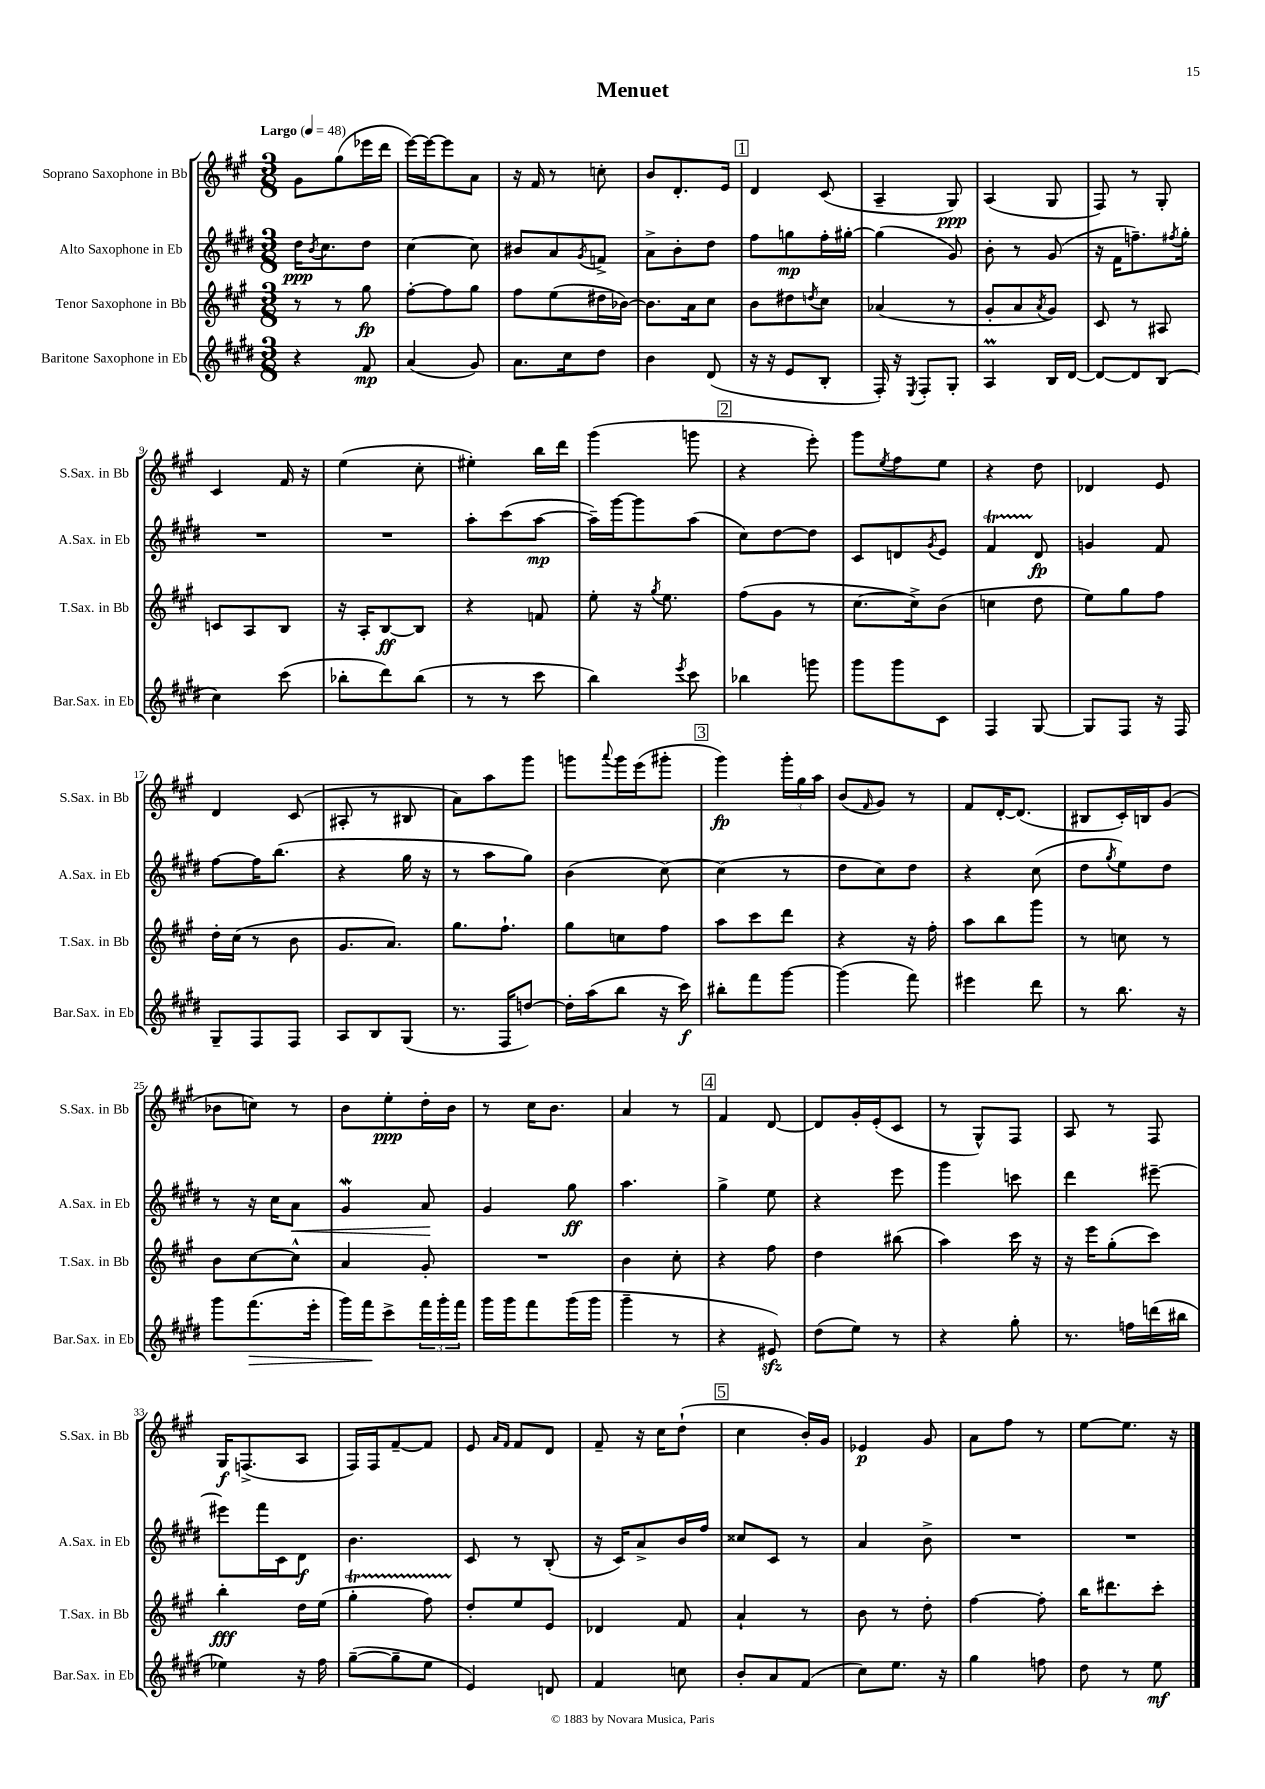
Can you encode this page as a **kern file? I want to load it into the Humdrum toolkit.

**kern	**kern	**kern	**kern
*staff4	*staff3	*staff2	*staff1
*clefG2	*clefG2	*clefG2	*clefG2
*k[f#c#g#d#]	*k[f#c#g#]	*k[f#c#g#d#]	*k[f#c#g#]
*M3/8	*M3/8	*M3/8	*M3/8
*MM48	*MM48	*MM48	*MM48
4r	8r	16dd#	8g#
.	.	8qb	.
.	.	8.cc#	.
.	8r	.	(8gg#
8f#	8gg#	8dd#	16eee-
.	.	.	16ddd
=	=	=	=
(4a	[8ff#'	[4cc#	[16eee)
.	.	.	16eee_
.	8ff#]	.	8eee]
8g#)	8gg#	8cc#]	8a
=	=	=	=
8.a	8ff#	8b#	16r
.	.	.	16f#
.	(8ee	8a	8r
16cc#	.	.	.
.	.	8qg#	.
8dd#	16dd#	8f^	8cc'
.	[16b-)	.	.
=	=	=	=
4b	8.b-]	8a^	8b
.	.	8b'	8.d'
.	16a	.	.
(8d#	8cc#	8dd#	.
.	.	.	16e
=	=	=	=
16r	8b	8ff#	4d
16r	.	.	.
8e	8dd#	8gg	.
.	8qdd	.	.
8B'	8cc#	16ff#'	(8c#
.	.	[16gg#'	.
=	=	=	=
16F#')	(4a-	(4gg#]	4A~
16r	.	.	.
8qE	.	.	.
8F#'	.	.	.
8G#'	8r	8g#)	8G#)
=	=	=	=
4A	8g#'	8b'	(4A
.	8a	8r	.
.	8qa	.	.
16B	8g#)	(8g#	8G#
[16d#	.	.	.
=	=	=	=
8d#_	8c#	16r	8F#)
.	.	16f#	.
8d#]	8r	8.ff~)	8r
(8B	8A#	.	8G#'
.	.	8qff#	.
.	.	16gg#'	.
=	=	=	=
4cc#)	8c	4.r	4c#
.	8A	.	.
(8ccc#	8B	.	16f#
.	.	.	16r
=	=	=	=
8bb-'	16r	4.r	(4ee
.	16A'	.	.
8ddd#)	[8B	.	.
(8bb-	8B]	.	8cc#'
=	=	=	=
8r	4r	8aa'	4ee#')
8r	.	(8ccc#	.
8ccc#	8f	[8aa	16bb
.	.	.	16ddd
=	=	=	=
4bb)	8ee'	16aa~])	(4ggg#
.	.	[16ggg#	.
.	16r	8ggg#]	.
.	8qgg#	.	.
.	8.ee	.	.
8qeee	.	.	.
8ccc#	.	(8aa	8ggg
=	=	=	=
4bb-	(8ff#	8cc#)	4r
.	8g#	[8dd#	.
8ggg	8r	8dd#]	8eee')
=	=	=	=
8ggg#	[8.cc#	8c#	8ggg#
.	.	.	8qee
8ggg#	.	8d	8ff#
.	16cc#^])	.	.
.	.	8qg#	.
8c#	(8b	8e	8ee
=	=	=	=
4F#	4cc	4f#	4r
[8G#	8dd	8d#	8dd
=	=	=	=
8G#]	8ee)	4g	4d-
8F#	8gg#	.	.
16r	8ff#	8f#	8e
16F#	.	.	.
=	=	=	=
8G#~	16dd'	[8ff#	4d
.	(16cc#	.	.
8F#	8r	16ff#]	.
.	.	(8.bb	.
8F#	8b	.	(8c#
=	=	=	=
8A	8.g#	4r	8A#'
8B	.	.	8r
.	8.a)	.	.
(8G#	.	16gg#	8B#
.	.	16r	.
=	=	=	=
8.r	8.gg#	8r	8a)
.	.	8aa	8aa
16F#	8.ff#`	.	.
[8dd)	.	8gg#)	8ggg#
=	=	=	=
16dd']	8gg#	(4b	8ggg
(16aa	.	.	.
.	.	.	8qqaaa
8bb	8cc	.	16ggg
.	.	.	(16eee
16r	8ff#	[8cc#)	8ggg#'
16ccc#)	.	.	.
=	=	=	=
8bb#'	8aa	(4cc#]	4ggg#)
8fff#	8ccc#	.	.
[8ggg#	8ddd	8r	24ggg#'
.	.	.	24gg#
.	.	.	24aa
=	=	=	=
(4ggg#]	4r	8dd#	(8b
.	.	.	16qqf#
.	.	8cc#)	8g#)
8fff#)	16r	8dd#	8r
.	16ff#'	.	.
=	=	=	=
4eee#	8aa	4r	8f#
.	8bb	.	[16d'
.	.	.	(8.d]
8ddd#	8ggg#	(8cc#	.
=	=	=	=
8r	8r	8dd#	8B#
.	.	8qgg#	.
8.bb	8cc	8ee)	16c#')
.	.	.	16B
.	8r	8dd#	(8g#
16r	.	.	.
=	=	=	=
8ggg#	8b	8r	8b-
(8.fff#	[8cc#	16r	8cc)
.	.	16cc#	.
.	8cc#^^]	8a	8r
16eee'	.	.	.
=	=	=	=
16ggg#)	4a	4g#	8b
16fff#	.	.	.
8ccc#^	.	.	8ee'
24fff#	8g#'	8a	16dd'
24ggg#'	.	.	.
.	.	.	16b
24fff#	.	.	.
=	=	=	=
16ggg#	4.r	4g#	8r
16ggg#	.	.	.
8fff#	.	.	16cc#
.	.	.	8.b
(16ggg#	.	8gg#	.
16ggg#	.	.	.
=	=	=	=
4ggg#~	4b	4.aa	4a
8r	8cc#'	.	8r
=	=	=	=
4r	4r	4gg#^	4f#
8e#)	8ff#	8ee	[8d
=	=	=	=
(8dd#	4dd	4r	8d]
8ee)	.	.	16g#'
.	.	.	(16e'
8r	(8bb#	8eee	8c#
=	=	=	=
4r	4aa)	4ggg#	8r
.	.	.	8G#^^)
8gg#'	16ccc#	8ccc	8F#
.	16r	.	.
=	=	=	=
8.r	16r	4ddd#	8A
.	16eee	.	.
.	(8gg#'	.	8r
16ff	.	.	.
(16ddd	8ccc#)	[8eee#~	8F#
16bb#	.	.	.
=	=	=	=
4ee-)	4bb'	8eee#]	16G#
.	.	.	(8.F^
.	.	16fff#	.
.	.	16c#	.
16r	16dd	8d#	8A
16ff#	(16ee	.	.
=	=	=	=
([8gg#~	4gg#'	4.b	16F#)
.	.	.	16F#
8gg#~]	.	.	[8f#~
8ee	8ff#)	.	8f#]
=	=	=	=
4e)	8dd'	8c#	8e
.	.	.	16qqa
.	.	.	16qqf#
.	8ee	8r	8f#
8d	8e	(8B'	8d
=	=	=	=
4f#	4d-	16r	8f#~
.	.	16c#)	.
.	.	8a^	16r
.	.	.	16cc#
8cc	8f#	16b	(8dd`
.	.	16ff#	.
=	=	=	=
8b'	4a`	8cc##	4cc#
8a	.	8c#	.
(8f#	8r	8r	16b')
.	.	.	16g#
=	=	=	=
8cc#)	8b	4a	4e-
8.ee	8r	.	.
.	8dd'	8b^	8g#
16r	.	.	.
=	=	=	=
4gg#	[4ff#	4.r	8a
.	.	.	8ff#
8ff	8ff#']	.	8r
=	=	=	=
8dd#	16bb	4.r	[8ee
.	8.ddd#	.	.
8r	.	.	8.ee]
8ee	8ccc#'	.	.
.	.	.	16r
==	==	==	==
*-	*-	*-	*-
